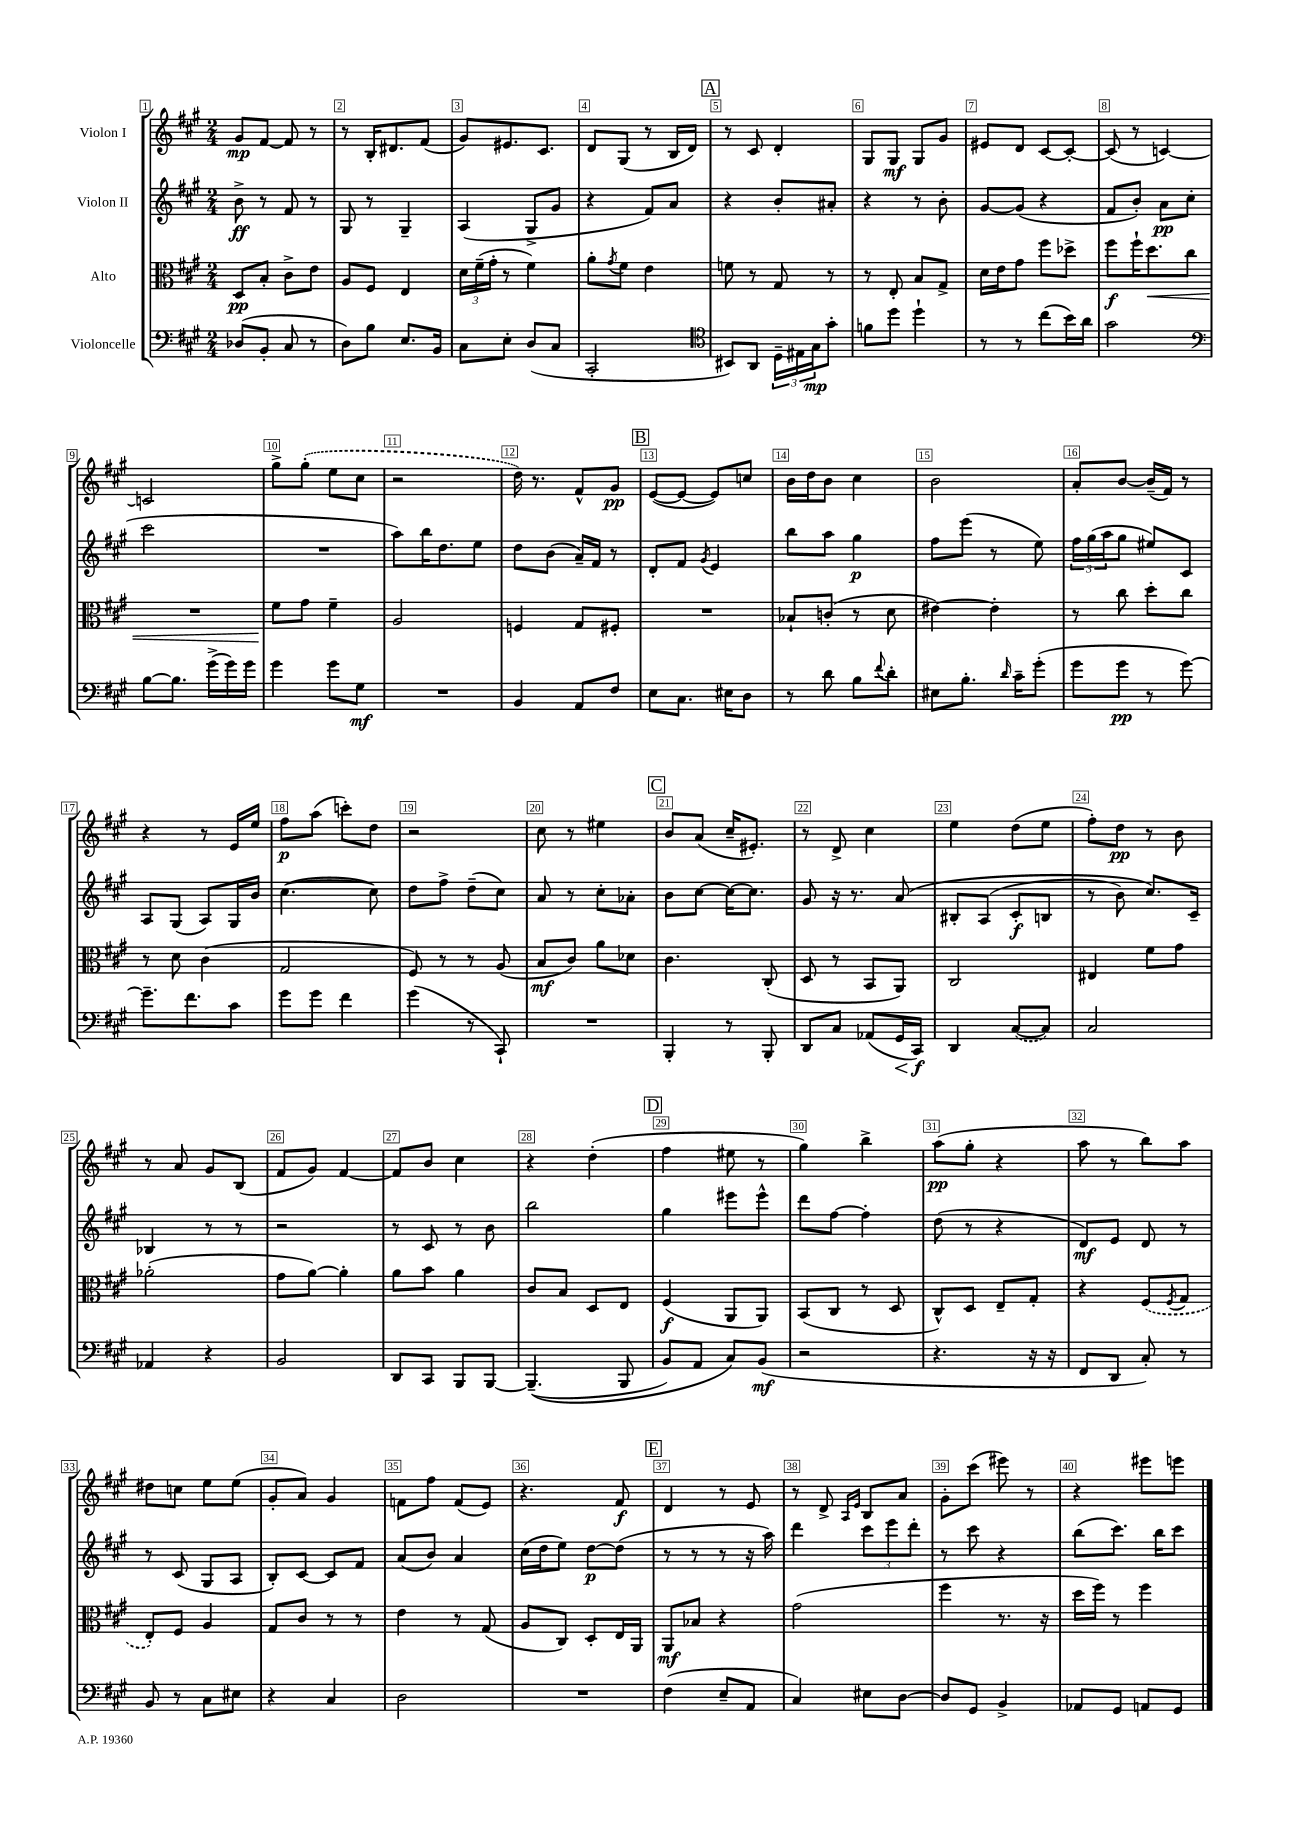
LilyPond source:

<<
\new StaffGroup <<
\new Staff = "s0" \with { instrumentName = "Violon I" } {
    \clef treble \key a \major \numericTimeSignature \time 2/4
    gis'8\mp fis'8~ fis'8 r8 |
    r8 b16-. dis'8. fis'8( |
    gis'8) eis'8. cis'8. |
    d'8 gis8( r8 b16 d'16) |
    \mark \markup { \box "A" } r8 cis'8 d'4-. |
    gis8 gis8\mf gis8 gis'8 |
    eis'8 d'8 cis'8~ cis'8~-. |
    cis'8( r8 c'4~) |
    c'2 |
    gis''8-> \once \slurDashed gis''8-.( e''8 cis''8 |
    r2 |
    d''16) r8. fis'8-^ gis'8\pp |
    \mark \markup { \box "B" } e'8~( e'8~ e'8) c''8 |
    b'16 d''16 b'8 cis''4 |
    b'2 |
    a'8-. b'8~ b'16--( fis'16) r8 |
    r4 r8 e'16 e''16 |
    fis''8\p a''8( c'''8-.) d''8 |
    r2 |
    cis''8 r8 eis''4 |
    \mark \markup { \box "C" } b'8 a'8( cis''16-- eis'8.-.) |
    r8 d'8-> cis''4 |
    e''4 d''8( e''8 |
    fis''8-.) d''8\pp r8 b'8 |
    r8 a'8 gis'8 b8( |
    fis'8 gis'8) fis'4~ |
    fis'8 b'8 cis''4 |
    r4 d''4-.( |
    \mark \markup { \box "D" } fis''4 eis''8 r8 |
    gis''4) b''4-> |
    a''8\pp( gis''8-. r4 |
    a''8 r8 b''8) a''8 |
    dis''8 c''8 e''8 e''8( |
    gis'8-. a'8) gis'4 |
    f'8 fis''8 f'8( e'8) |
    r4. fis'8\f |
    \mark \markup { \box "E" } d'4 r8 e'8 |
    r8 d'8-> \grace { a16 e'16 } b8 a'8 |
    gis'8-. cis'''8( eis'''8) r8 |
    r4 eis'''8 e'''8 \bar "|." |
}
\new Staff = "s1" \with { instrumentName = "Violon II" } {
    \clef treble \key a \major \numericTimeSignature \time 2/4
    b'8->\ff r8 fis'8 r8 |
    gis8 r8 gis4-- |
    a4( gis8-> gis'8 |
    r4 fis'8) a'8 |
    \mark \markup { \box "A" } r4 b'8-. ais'8-. |
    r4 r8 b'8-. |
    gis'8~ gis'8( r4 |
    fis'8 b'8-.) a'8\pp cis''8( |
    cis'''2 |
    R2 |
    a''8) b''16 d''8. e''8 |
    d''8 b'8( a'16--) fis'16 r8 |
    \mark \markup { \box "B" } d'8-. fis'8 \acciaccatura { gis'8 } e'4 |
    b''8 a''8 gis''4\p |
    fis''8 e'''8( r8 e''8) |
    \tuplet 3/2 { fis''16 gis''16( a''16 } gis''8 eis''8) cis'8 |
    a8 gis8( a8) gis16 b'16 |
    cis''4.~( cis''8) |
    d''8 fis''8-> d''8--( cis''8) |
    a'8 r8 cis''8-. aes'8-. |
    \mark \markup { \box "C" } b'8 cis''8~ cis''16~ cis''8. |
    gis'8 r16 r8. a'8\( |
    bis8-. a8( cis'8-.\f b8 |
    r8 b'8) cis''8.\) cis'16-- |
    bes4 r8 r8 |
    r2 |
    r8 cis'8 r8 b'8 |
    b''2 |
    \mark \markup { \box "D" } gis''4 eis'''8 eis'''8-^ |
    d'''8 fis''8~ fis''4-. |
    d''8( r8 r4 |
    d'8\mf) e'8 d'8 r8 |
    r8 cis'8( gis8 a8 |
    b8-.) cis'8~ cis'8 fis'8 |
    a'8( b'8) a'4 |
    cis''16( d''16 e''8) d''8~\p d''8( |
    \mark \markup { \box "E" } r8 r8 r8 r16 a''16) |
    d'''4 \tuplet 3/2 { cis'''8 e'''8 d'''8-. } |
    r8 cis'''8 r4 |
    b''8( cis'''8.) b''16 cis'''8 \bar "|." |
}
\new Staff = "s2" \with { instrumentName = "Alto" } {
    \clef alto \key a \major \numericTimeSignature \time 2/4
    d8\pp b8-. cis'8-> e'8 |
    a8 fis8 e4 |
    \tuplet 3/2 { d'16 fis'16--( gis'16-. } r8 fis'4) |
    a'8-. \acciaccatura { gis'8 } fis'8 e'4 |
    \mark \markup { \box "A" } f'8 r8 gis8 r8 |
    r8 e8-. b8 gis8-> |
    d'16 e'16 gis'8 fis''8 des''8-> |
    fis''8\f fis''16-! d''8.\< cis''8 |
    R2 |
    fis'8\! gis'8 fis'4-- |
    a2 |
    f4 gis8 fis8-. |
    \mark \markup { \box "B" } R2 |
    bes8-! c'8-.( r8 d'8 |
    eis'4~) eis'4-. |
    r8 cis''8 d''8-. cis''8 |
    r8 d'8 cis'4( |
    gis2 |
    fis8) r8 r8 a8( |
    b8\mf cis'8) a'8 des'8 |
    \mark \markup { \box "C" } cis'4. cis8-.( |
    d8 r8 b,8 a,8) |
    cis2 |
    eis4 fis'8 gis'8 |
    aes'2-.( |
    gis'8 a'8~) a'4-. |
    a'8 b'8 a'4 |
    cis'8 b8 d8 e8 |
    \mark \markup { \box "D" } fis4\f( a,8 a,8) |
    b,8( cis8 r8 d8 |
    cis8-^) d8 e8-- gis8-. |
    r4 \once \slurDashed fis8( \acciaccatura { fis8 } gis8 |
    e8-.) fis8 a4 |
    gis8 cis'8 r8 r8 |
    e'4 r8 gis8( |
    a8 cis8) d8-. e16 a,16 |
    \mark \markup { \box "E" } a,8\mf bes8 r4 |
    gis'2( |
    fis''4 r8. r16 |
    d''16 fis''16) r8 fis''4 \bar "|." |
}
\new Staff = "s3" \with { instrumentName = "Violoncelle" } {
    \clef bass \key a \major \numericTimeSignature \time 2/4
    des8( b,8-. cis8 r8 |
    d8) b8 e8. b,16 |
    cis8 e8-. d8( cis8 |
    cis,2-. |
    \mark \markup { \box "A" } \clef tenor bis,8) a,8 \tuplet 3/2 { d16-- eis16 gis16\mp } gis'8-. |
    f'8 d''8 d''4-! |
    r8 r8 cis''8( b'16) a'16 |
    gis'2 |
    \clef bass b8~ b8. gis'16->( gis'16) gis'16 |
    gis'4 gis'8 gis8\mf |
    R2 |
    b,4 a,8 fis8 |
    \mark \markup { \box "B" } e8 cis8. eis16 d8 |
    r8 d'8 b8 \appoggiatura { fis'8 } d'8-. |
    eis8 b8.-. \grace { d'16 } cis'16-- gis'8-.( |
    gis'8 gis'8\pp r8 gis'8~) |
    gis'8.-- fis'8. cis'8 |
    gis'8 gis'8 fis'4 |
    gis'4( r8 cis,8-!) |
    R2 |
    \mark \markup { \box "C" } b,,4-. r8 b,,8-. |
    d,8 cis8 aes,8( gis,16\< cis,16\f\!) |
    d,4 \once \slurDashed cis8~( cis8) |
    cis2 |
    aes,4 r4 |
    b,2 |
    d,8 cis,8 b,,8 b,,8~ |
    b,,4.--(\( b,,8 |
    \mark \markup { \box "D" } b,8) a,8 cis8\) b,8\mf( |
    r2 |
    r4. r16 r16 |
    fis,8 d,8 cis8-.) r8 |
    b,8 r8 cis8 eis8 |
    r4 cis4 |
    d2 |
    R2 |
    \mark \markup { \box "E" } fis4( e8-- a,8 |
    cis4) eis8 d8~ |
    d8 gis,8 b,4-> |
    aes,8 gis,8 a,8 gis,8 \bar "|." |
}
>>
>>
\layout { \context { \Score \override BarNumber.break-visibility = ##(#f #t #t) barNumberVisibility = #all-bar-numbers-visible \override BarNumber.stencil = #(make-stencil-boxer 0.1 0.3 ly:text-interface::print) } }
